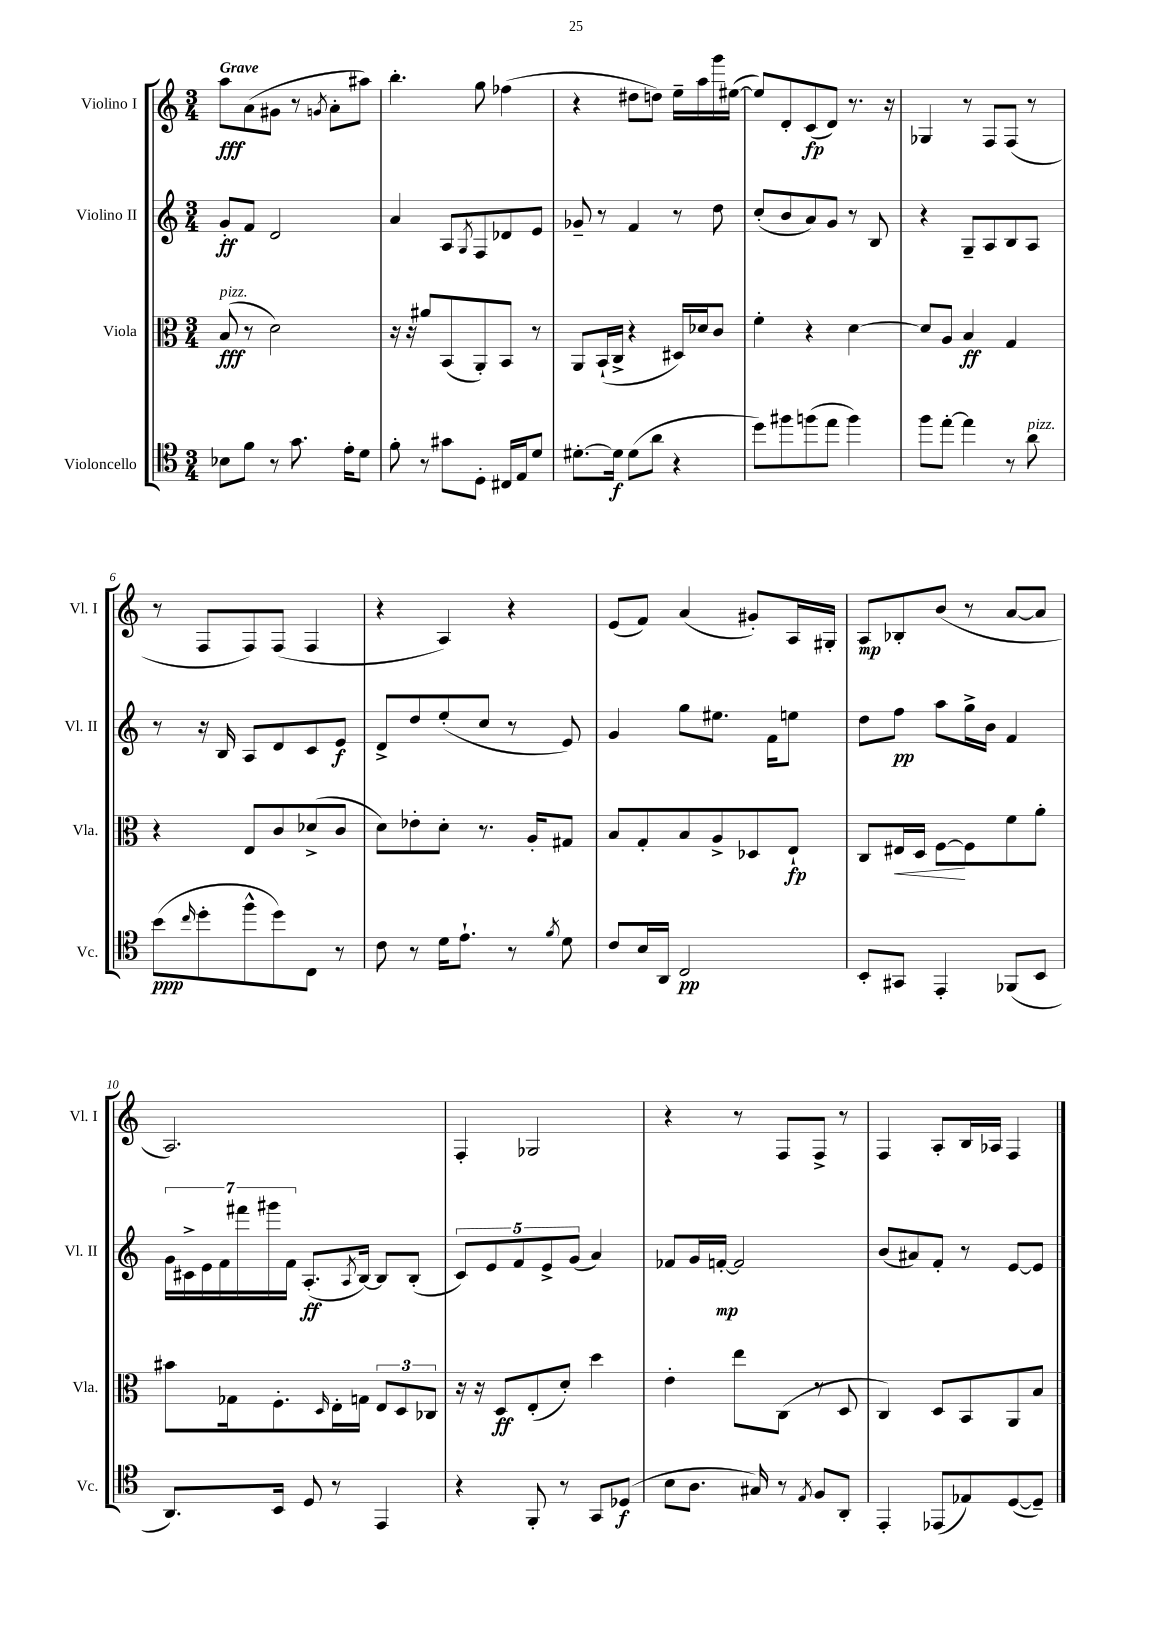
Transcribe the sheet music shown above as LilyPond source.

<<
\new StaffGroup <<
\new Staff = "s0" \with { instrumentName = "Violino I" shortInstrumentName = "Vl. I" } {
    \clef treble \key c \major \numericTimeSignature \time 3/4 \tempo "Grave"
    a''8\fff a'8( gis'8 r8 \acciaccatura { g'8 } a'8-. ais''8) |
    b''4.-. g''8 fes''4( |
    r4 dis''8 d''8) e''16-- a''16 g'''16 eis''16~( |
    eis''8) d'8-. c'8\fp( d'8) r8. r16 |
    ges4 r8 f8 f8( r8 |
    r8 f8 f8) f8( f4 |
    r4 a4) r4 |
    e'8( f'8) a'4( gis'8-.) a16 gis16-. |
    a8\mp bes8-. b'8( r8 a'8~ a'8 |
    a2.) |
    f4-. ges2 |
    r4 r8 f8 f8-> r8 |
    f4 a8-. b16 aes16 f4 \bar "|." |
}
\new Staff = "s1" \with { instrumentName = "Violino II" shortInstrumentName = "Vl. II" } {
    \clef treble \key c \major \numericTimeSignature \time 3/4
    g'8-.\ff f'8 d'2 |
    a'4 a8 \acciaccatura { g8 } f8 des'8 e'8 |
    ges'8-- r8 f'4 r8 d''8 |
    c''8-.( b'8 a'8) g'8 r8 b8 |
    r4 g8-- a8 b8 a8 |
    r8 r16 b16 a8 d'8 c'8 e'8\f |
    d'8-> d''8 e''8-.( c''8 r8 e'8) |
    g'4 g''8 eis''8. f'16 e''8 |
    d''8 f''8\pp a''8 g''16-> b'16 f'4 |
    \tuplet 7/4 { g'16 cis'16-> e'16 f'16 fis'''16 gis'''16 f'16 } a8.-.\ff( \acciaccatura { a8 } b16~) b8 b8-.( |
    \tuplet 5/4 { c'8) e'8 f'8 e'8-> g'8( } a'4) |
    fes'8 g'16 f'16~-.\mp f'2 |
    b'8( ais'8) f'8-. r8 e'8~ e'8 \bar "|." |
}
\new Staff = "s2" \with { instrumentName = "Viola" shortInstrumentName = "Vla." } {
    \clef alto \key c \major \numericTimeSignature \time 3/4
    b8\fff^\markup { \italic "pizz." }( r8 d'2) |
    r16 r16 ais'8 b,8( a,8-.) b,8 r8 |
    a,8 b,16-!( c16-> r4 dis16) des'16 c'8 |
    f'4-. r4 d'4~ |
    d'8 a8 b4\ff g4 |
    r4 e8 c'8 des'8->( c'8 |
    d'8) ees'8-. d'8-. r8. a16-. gis8 |
    b8 g8-. b8 a8-> des8 e8-!\fp |
    c8 eis16\< d16 f8~\! f8 f'8 a'8-. |
    bis'8 ges16 f8.-. \grace { d16 } e16-. g16 \tuplet 3/2 { e8 d8 ces8 } |
    r16 r16 d8\ff e8-.( d'8-.) d''4 |
    e'4-. e''8 c8( r8 d8 |
    c4) d8 b,8 a,8 b8 \bar "|." |
}
\new Staff = "s3" \with { instrumentName = "Violoncello" shortInstrumentName = "Vc." } {
    \clef tenor \key c \major \numericTimeSignature \time 3/4
    bes8 f'8 r8 g'8. e'16-. d'8 |
    f'8-. r8 gis'8 d8-. cis16 e16 d'8 |
    dis'8.~-. dis'16\f dis'8( a'8 r4 |
    d''8) fis''8 f''8( e''8 f''4) |
    f''8 e''8~-. e''4 r8 a'8^\markup { \italic "pizz." } |
    b'8\ppp( \grace { c''16 } d''8-. f''8-^ d''8) c8 r8 |
    c'8 r8 d'16 e'8.-! r8 \acciaccatura { f'8 } d'8 |
    c'8 b16 a,16 c2\pp |
    b,8-. gis,8 e,4-. fes,8( b,8 |
    a,8.) b,16 d8 r8 e,4 |
    r4 f,8-. r8 g,8 des8\f( |
    b8 a8. gis16) r8 \acciaccatura { e8 } f8 a,8-. |
    e,4-. ees,8( ees8) d8~( d8--) \bar "|." |
}
>>
>>
